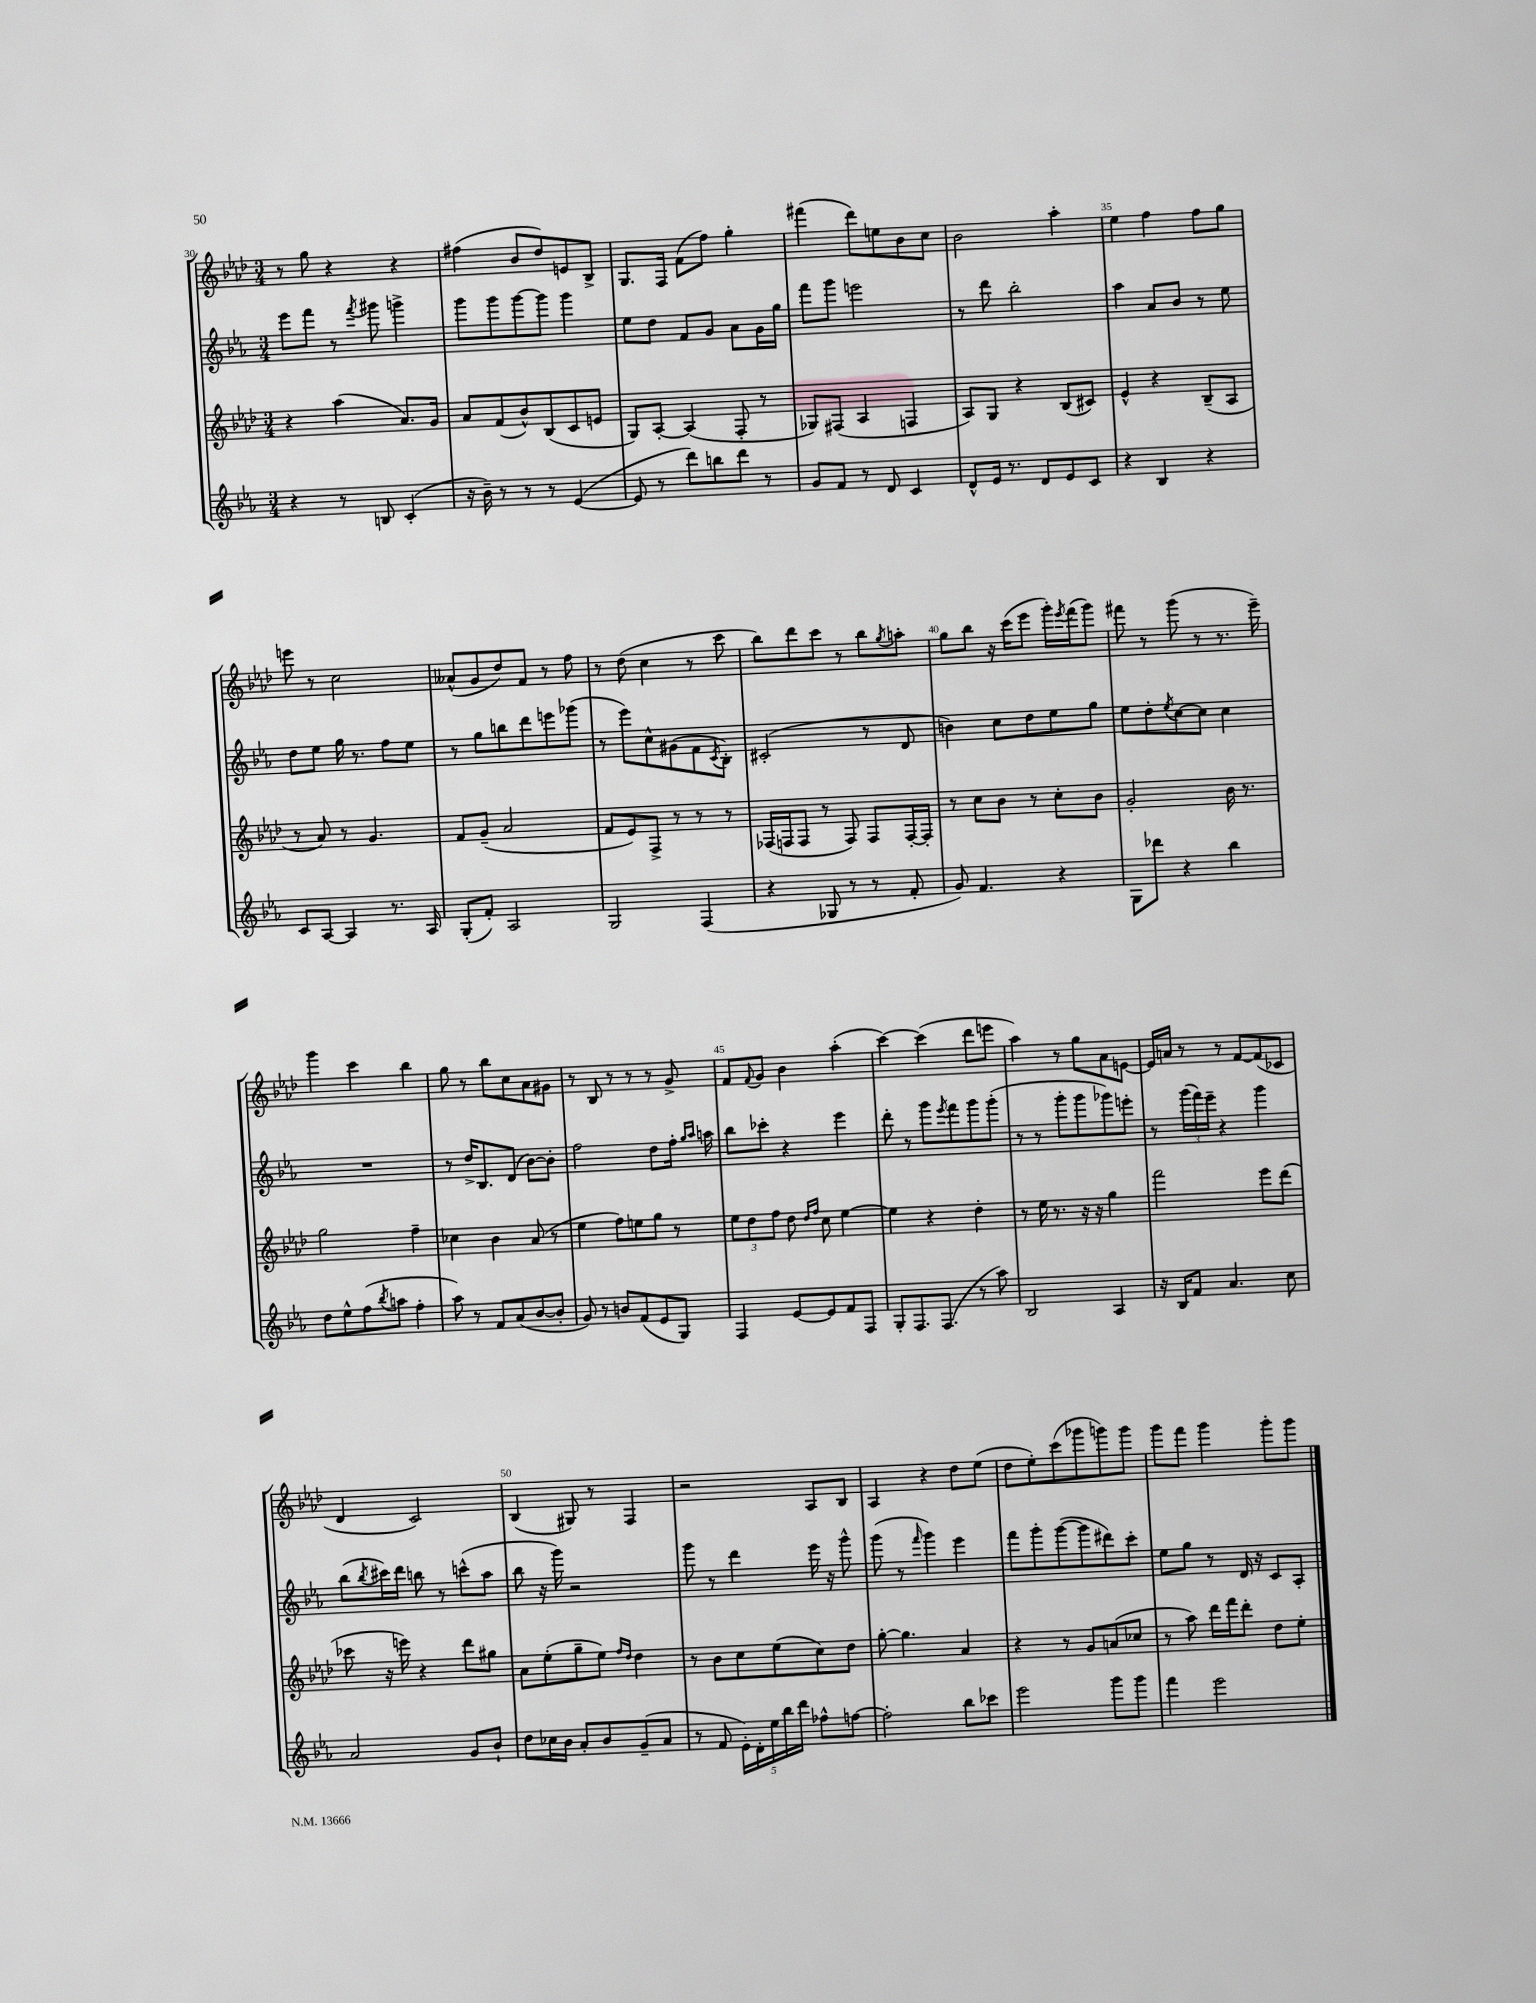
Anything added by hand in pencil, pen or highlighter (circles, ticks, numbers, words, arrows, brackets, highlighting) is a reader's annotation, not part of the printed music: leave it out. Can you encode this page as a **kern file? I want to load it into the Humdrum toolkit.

**kern	**kern	**kern	**kern
*part4	*part3	*part2	*part1
*staff4	*staff3	*staff2	*staff1
*clefG2	*clefG2	*clefG2	*clefG2
*k[b-e-a-]	*k[b-e-a-d-]	*k[b-e-a-]	*k[b-e-a-d-]
*M3/4	*M3/4	*M3/4	*M3/4
=30	=30	=30	=30
4r	4r	8eee-\L	8r
.	.	8fff\J	8gg\
8r	(4aa-\	8r	4r
.	.	8qfff/	.
8Bn/	.	8ggg#X\	.
(4c'/	8.a-/L)	4gggn^\	4r
.	16g/Jk	.	.
=31	=31	=31	=31
16r	8a-/L	8ggg\L	(4ff#X\
16b-~\)	.	.	.
8r	(8f/	8ggg\	.
8r	8b-^^/)	[8ggg\	8b-/L
8r	(8B-/	8ggg\J]	8dd-/)
([4e-/	8c/	4ggg\	8en/
.	8en/J	.	8B-^/J
=32	=32	=32	=32
8e-/]	8G/L)	8ee-\L	8.G/L
8r	[8A-'/J	8dd\J	.
.	.	.	16F/Jk
8ddd\L)	(4A-/]	8f/L	(8f\L
8bbn\	.	8g/J	8ff\J)
8ddd\J	8F'/	8a-\L	4gg'\
8r	8r	16g\L	.
.	.	16gg\JJ	.
=33	=33	=33	=33
8g/L	8G-X/L)	8fff\L	(4fff#X\
8f/J	(8F#X/J	8ggg\J	.
8r	4A-/	2eeen\	8ddd-\L)
8d/	.	.	8een\
4c/	4Fn/	.	8b-\
.	.	.	8cc\J
=34	=34	=34	=34
8d^^/L	8A-/L)	8r	2b-\
16e-/Jk	8G/J	8ddd\	.
8.r	.	.	.
.	4r	2bb-'\	.
8d/L	.	.	.
8e-/	(8B-/L	.	4aa-'\
8c/J	8c#X/J)	.	.
=35	=35	=35	=35
4r	4e-^^/	4aa-\	4ee-\
4B-/	4r	8a-/L	4ff\
.	.	8b-/J	.
4r	(8B-~/L	8r	8ff\L
.	8A-/J	8ee-\	8gg\J
!!LO:LB:g=z
=36	=36	=36	=36
8c/L	8r	8dd\L	8eeen\
[8A-/J	8a-/)	8ee-\J	8r
4A-/]	8r	16gg\	2cc\
.	.	8.r	.
.	4.g/	.	.
8.r	.	8ff\L	.
.	.	8ee-\J	.
16A-/	.	.	.
=37	=37	=37	=37
(8G'/L	8f/L	8r	(8a--X^^/L
8f'/J)	(8g~/J	8gg\L	8g/
2A-/	2a-/	8bbn\	8dd-/)
.	.	8ddd\	8f/J
.	.	8eeen\	8r
.	.	(8ggg-X\J	8ff\
=38	=38	=38	=38
2G/	8f/L	8r	8r
.	8e-/)	8eee-\L)	(8dd-\
.	8F^/J	8cc^^\	4cc\
.	8r	(8g#X\	.
(4F/	8r	8f\	8r
.	.	8qc/	.
.	8r	8B-'\J)	8ccc\
=39	=39	=39	=39
4r	(16F-X/LL	(2c#X'/	8bb-\L)
.	16Fn/J	.	.
.	8F/J	.	8ddd-\
8G-X/	8r	.	8ccc\J
8r	8F/)	.	8r
8r	8F/L	8r	8bb-\L
.	.	.	8qgg/
8f'/	[16F'/L	8d/	8aan'\J
.	16F'/JJ]	.	.
=40	=40	=40	=40
8g/)	8r	4bn\)	8gg\L
4.f/	8cc\L	.	8bb-\J
.	8b-\J	8cc\L	16r
.	.	.	(16ccc\KL
.	8r	8dd\	8eee-\J
4r	8cc'\L	8ee-\	16ggg'\LL)
.	.	.	8qeee-/
.	.	.	(16fff\J
.	8b-\J	8gg\J	8ggg\J)
=41	=41	=41	=41
8G\L	2g'/	8ee-\L	8fff#X\
8ddd-X\J	.	8dd'\	8r
.	.	8qee-/	.
4r	.	[8cc\	(8ggg\
.	.	8cc\J]	8r
4bb-\	16b-\	4cc\	8.r
.	8.r	.	.
.	.	.	16eee-~\)
!!LO:LB:g=z
=42	=42	=42	=42
8dd\L	2gg\	2.r	4ggg\
8ee-^^\	.	.	.
(8ff\	.	.	4ccc\
8qbb-/	.	.	.
8aan\J	.	.	.
4ff'\	4ff~\	.	4bb-\
=43	=43	=43	=43
8aa-\)	4cc-X\	8r	8gg\
8r	.	16dd^/KL	8r
.	.	8.B-/	.
8f/L	4b-\	.	8bb-\L
(8a-/	.	(8d/J	8cc\
[8b-/	(8a-/	[8b-\L)	8a-\
8b-'/J]	8r	8b-'\J]	8g#X\J
=44	=44	=44	=44
8g/)	4ee-\	2ff\	8r
8r	.	.	8B-/
8bn/L	8ff\L)	.	8r
(8f/	8een\	.	8r
8e-/	8gg\J	8dd\L	8r
8G/J)	8r	16ff'\Jk	8g^/
.	.	16qqgg/LL	.
.	.	16qqaa-/JJ	.
.	.	16aan\	.
=45	=45	=45	=45
4F/	12ee-\L	8bb-\L	8f/L
.	12dd-\	.	.
.	.	.	8qqf/
.	.	8ccc-X'\J	8g/J
.	12ff\J	.	.
[8e-/L	8dd-\	4r	4b-\
.	16qqdd-/LL	.	.
.	16qqff/JJ	.	.
8e-/]	8cc\	.	.
8f/	[4ee-\	4eee-\	(4aa-'\
8F/J	.	.	.
=46	=46	=46	=46
8G'/L	4ee-\]	8ddd'\	[4ccc\)
8.F/	.	8r	.
.	4r	8ggg\L	(4ccc\]
(8.F/J	.	.	.
.	.	8qeee-/	.
.	.	8fff\	.
8r	4dd-'\	8ggg\	8ddd-\L
8aa-\)	.	(8ggg'\J	8eeen\J
=47	=47	=47	=47
2B-/	8r	8r	4aa-\)
.	16ee-\	8r	.
.	8.r	.	.
.	.	8ggg'\L	8r
.	16r	8ggg\	8gg\L
.	16r	.	.
4A-/	4gg\	8ggg-X\)	8a-\
.	.	8eeen'\J	[8en\J
=48	=48	=48	=48
16r	2fff\	8r	16e/LL]
16B-/KL	.	.	16an/JJ
8f/J	.	(24ggg\LL	8r
.	.	24fff\)	.
.	.	24eee-~\JJ	.
4.a-/	.	4r	8r
.	.	.	[8f/L
.	8eee-\L	4ggg\	(8f/]
8cc\	(8ddd-\J	.	8c-X/J
!!LO:LB:g=z
=49	=49	=49	=49
2a-/	8ccc-X\	(8bb-\L	4d-/
.	.	8qbb-/	.
.	16r	16ccc#X\L)	.
.	16eeen\)	16ddd\JJ	.
.	4r	8bbn\	2c/)
.	.	8r	.
8g/L	8ddd-\L	(8cccn^^\L	.
8b-`/J	8gg#X\J	8aa-\J	.
=50	=50	=50	=50
8dd\L	8a-\L	8bb-\	(4B-/
16cc-X\L	(8ee-'\	16r	.
16b-\JJ	.	16ggg\)	.
8a-'/L	8gg~\	2r	8G#X/)
8b-/	8ee-\J)	.	8r
.	16qqff/LL	.	.
.	16qqdd-/JJ	.	.
(8g~/	4dd-\	.	4F/
8a-/J	.	.	.
=51	=51	=51	=51
8r	8r	8ggg\	2r
8f/	8b-\L	8r	.
20e-'\LL)	8cc\	4ddd\	.
20d'\	.	.	.
20ee-\	.	.	.
.	(8ee-\	.	.
20bb-\	.	.	.
20ddd\JJ	.	.	.
8ff-X^^\L	8cc\)	16eee-\	8A-/L
.	.	16r	.
[8ffn\J	8dd-\J	8ggg^^\	8B-/J
=52	=52	=52	=52
2ff'\]	[8gg'\	(8ggg\	4A-/
.	4.gg\]	8r	.
.	.	16qqfff/	.
.	.	4ggg\)	4r
8bb-\L	4a-/	4eee-\	8dd-\L
8ccc-X\J	.	.	(8ee-\J
=53	=53	=53	=53
2eee-\	4r	8fff\L	8dd-\L
.	.	8ggg'\	8ee-'\)
.	8r	([8ggg\	(8ccc\
.	8g/L	8ggg\]	8ggg-X\
8ggg\L	(8an/	8ddd#X\)	8gggn\)
8ggg\J	8cc-X/J	8ccc'\J	8ggg\J
=54	=54	=54	=54
4fff\	8r	8ee-\L	8ggg\L
.	8aa-\)	8gg\J	8fff\J
2eee-\	16ddd-\LL	8r	4ggg\
.	16fff\J	.	.
.	8ddd-'\J	16d/	.
.	.	16r	.
.	8dd-\L	8c/L	8ggg'\L
.	8ee-'\J	8A-'/J	8ggg\J
==	==	==	==
*-	*-	*-	*-
